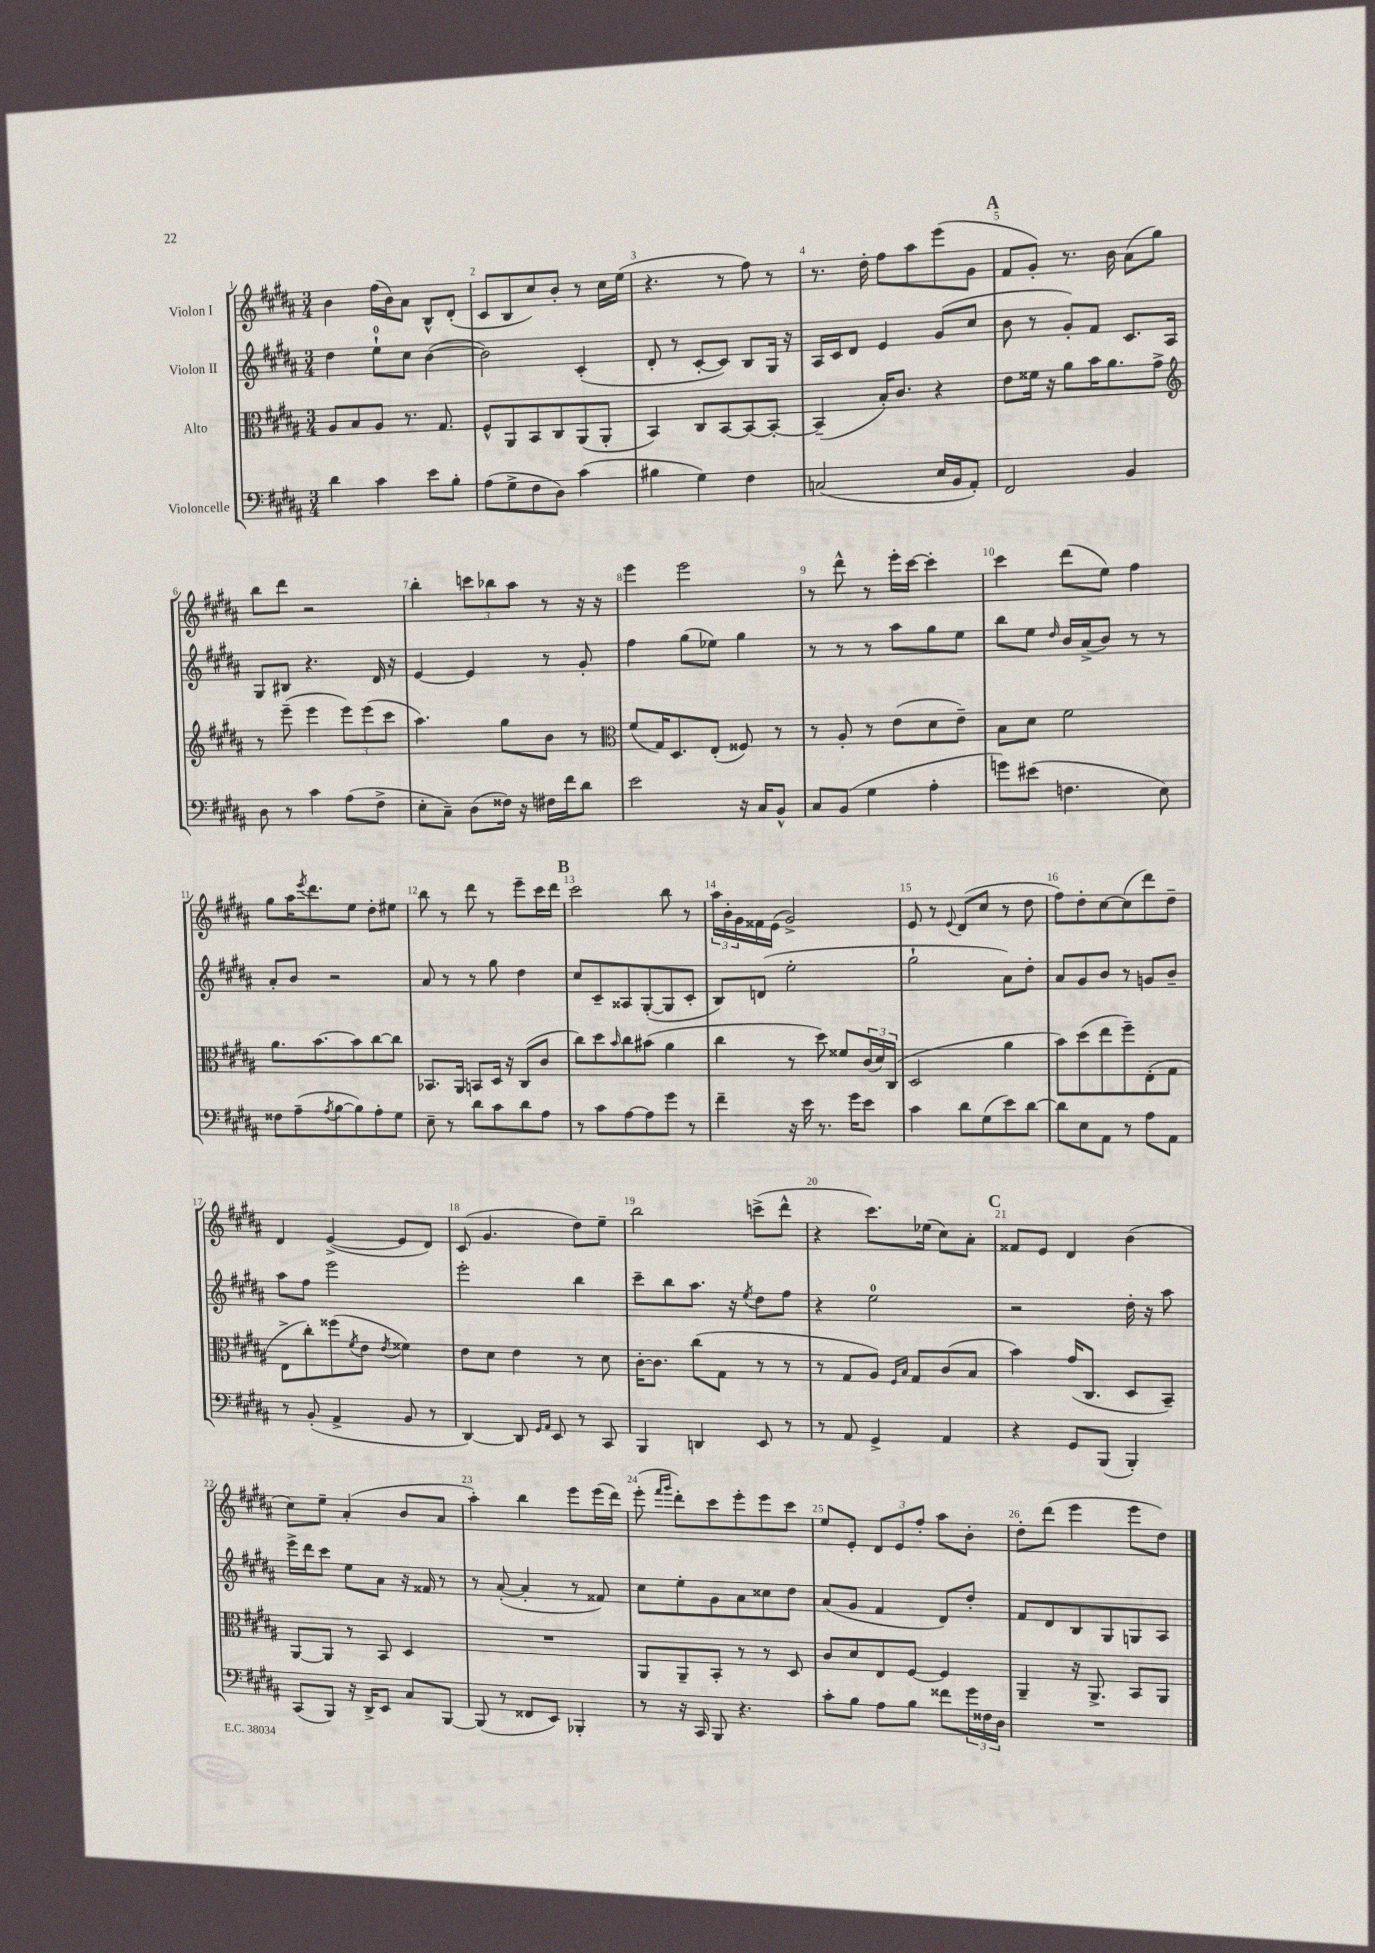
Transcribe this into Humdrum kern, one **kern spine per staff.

**kern	**kern	**kern	**kern
*part4	*part3	*part2	*part1
*staff4	*staff3	*staff2	*staff1
*I"Violoncelle	*I"Alto	*I"Violon II	*I"Violon I
*clefF4	*clefC3	*clefG2	*clefG2
*k[f#c#g#d#a#]	*k[f#c#g#d#a#]	*k[f#c#g#d#a#]	*k[f#c#g#d#a#]
*M3/4	*M3/4	*M3/4	*M3/4
=1	=1	=1	=1
4d#\	8A#/L	4dd#\	4b\
.	8B/	.	.
4c#\	8A#/J	8ee`\L	(16ff#\LL
.	.	.	16b\J)
.	8.r	8cc#\J	8a#\J
8e\L	.	([4b\	8B^^/L
.	8.G#/	.	.
8B'\J	.	.	(8d#'/J
=2	=2	=2	=2
(8A#\L	8F#^^/L	2b\])	8c#/L
8G#^\	8AA#/	.	8B/
8F#\	8BB/	.	8cc#/)
8D#\J)	8C#/	.	8b'/J
(4c#\	(8AA#/	(4c#'/	8r
.	8AA#'/J	.	16cc#\LL
.	.	.	(16ee\JJ
=3	=3	=3	=3
4B#X\	4BB/)	8d#'/	4.r
.	.	8r	.
4G#\)	8C#/L	[8c#'/L	.
.	[8BB/	8c#/J])	8r
4F#\	8BB/_	8B/L	8ff#\)
.	8BB'/J_	16G#/Jk	8r
.	.	16r	.
=4	=4	=4	=4
(2Cn/	(4BB~/]	16A#/LL	8.r
.	.	16c#/J	.
.	.	8d#/J	.
.	.	.	16dd#'\
.	16B'/KL)	4e/	8ff#\L
.	8.c#/J	.	.
.	.	.	8aa#\
16E/LL	4r	(8g#/L	(8eee\
16BB/J	.	.	.
8AA#'/J)	.	8cc#/J	8g#\J
!!LO:REH:place=s1:t=A
=5	=5	=5	=5
2FF#/	8e\L	8b\	8f#/L
.	16f##X\Jk	8r	8g#'/J)
.	16r	.	.
.	8a#\L	8g#'/L)	8.r
.	16b\K	8f#/J	.
.	8.a#\	.	16b\
4BB/	.	8.c#/L	(8a#\L
.	8g#^\J	.	8gg#\J)
.	.	16A#/Jk	.
!!LO:LB:g=z
=6	=6	=6	=6
*	*clefG2	*	*
8D#\	8r	8G#/L	8bb\L
8r	(8eee~\	8B#X/J	8ddd#\J
4c#\	4eee\	4.r	2r
(8A#\L	12eee\L)	.	.
.	(12eee\	.	.
8F#^\J	.	16d#/	.
.	12ccc#\J	.	.
.	.	16r	.
=7	=7	=7	=7
8E'\L	4.aa#\)	[4e/	4bb'\
8C#~\J)	.	.	.
(8D#\L	.	4e/]	12cccn\L
.	.	.	12bb-X\
16F##X\Jk)	8gg#\L	.	.
.	.	.	12aa#\J
16r	.	.	.
16F#X\LL	8b\J	8r	8r
16f#\J	.	.	.
8d#\J	8r	8g#'/	16r
.	.	.	16r
=8	=8	=8	=8
*	*clefC3	*	*
2e\	(8f#/L	4ff#\	4eee\
.	16G#/K)	.	.
.	8.D#/	.	.
.	.	(8gg#\L	2eee\
.	(8E'/J	8ee-X\J)	.
16r	8F##X/)	4gg#\	.
16C#/KL	.	.	.
8BB^^/J	8r	.	.
=9	=9	=9	=9
8C#/L	8r	8r	8r
(8BB/J	8A#'/	8r	8ddd#^^\
4G#\	8r	8r	8r
.	(8e\L	8aa#\L	16eee'\LL
.	.	.	[16ccc#\JJ
4A#'\	8d#\	8gg#\	4ccc#'\]
.	8e~\J)	8ee\J	.
=10	=10	=10	=10
8gn\L)	8B\L	8bb\L	4ccc#\
(8e#X\J	8d#\J	8ee\J	.
.	.	16qqdd#/	.
4.Fn\	2f#\	16b/LL	(8ddd#\L
.	.	(16a#^/J	.
.	.	8b/J)	8ee\J)
.	.	8r	4ff#\
8E\)	.	8r	.
!!LO:LB:g=z
=11	=11	=11	=11
8F##X\L	8.a#\L	8a#'/L	8gg#\L
(8A#~\	.	8b/J	16aa#\K
.	.	.	8qeee/
.	[8.b\	.	8.ddd#\
8qA#/	.	.	.
[8B\	.	2r	.
8B\])	8b\]	.	8ee\J
8A#'\	[8cc#\	.	8dd#'\L
8G#\J	8cc#\J]	.	8ee#X\J
=12	=12	=12	=12
8E~\	8.BB-X/L	8a#/	8bb\
8r	.	8r	8r
.	16AA#/Jk	.	.
8d#\L	8BBn/L	8r	8ddd#\
8c#\	16D#/Jk	8gg#\	8r
.	16r	.	.
8d#\	(8C#/L	4dd#\	8eee~\L
8A#\J	8c#/J	.	16ccc#\L
.	.	.	16ddd#\JJ
!!LO:REH:place=s1:t=B
=13	=13	=13	=13
8r	8cc#\L)	8cc#/L	2ccc#\
8c#\L	8dd#\	8c#~/	.
.	16qqb/	.	.
[8A#\	8cc#\	8A##X/	.
8A#\]	(8b#X\J	([8G#'/	.
8g#\J	4a#\	8G#/]	8bb\
8r	.	8c#'/J	8r
=14	=14	=14	=14
4f#~\	4cc#\	8B/L)	24aa#\LL
.	.	.	24b'\
.	.	.	24g#\
.	.	(8dn/J	16f##X\
.	.	.	(16e\JJ
16r	8r	2ee'\	2g#^/)
16e\	.	.	.
8.r	8dd#\)	.	.
.	8f##X/L	.	.
16g#\KL	.	.	.
8e\J	(24c#/L	.	.
.	24d#/)	.	.
.	(24C#/JJ	.	.
=15	=15	=15	=15
4c#\	2D#/	2gg#`\	8e/
.	.	.	8r
.	.	.	8qqe/
8d#\L	.	.	(8d#/L
(8G#\	.	.	8cc#/J
8e\)	4a#\	8a#\L)	8r
[8d#\J	.	8dd#'\J	8dd#\
=16	=16	=16	=16
8d#\L]	8b\L)	8a#/L	8ff#\L)
8E\	(8dd#\	8g#/	8dd#'\
8AA#\J	8ee\	8b/J	[8cc#\
8r	8ff#~\)	8r	(8cc#\]
8A#\L	(8E'\	8gn/L	8ddd#\)
8AA#\J	8G#\J	8b~/J	8dd#~\J
!!LO:LB:g=z
=17	=17	=17	=17
8r	8E^\L	8aa#\L	4d#/
(8BB'/	8cc#'\)	8ff#\J	.
4AA#^/	(8ff##X\	2eee\	([4e^/
.	8qf#/	.	.
.	8e\J	.	.
.	8qe/	.	.
8BB/	4f##X\)	.	8e/L]
8r	.	.	8d#/J)
=18	=18	=18	=18
[4DD#/)	8e\L	2eee'\	(8c#/
.	8d#\J	.	4.g#/
8DD#/]	4e\	.	.
16qqGG#/LL	.	.	.
16qqAA#/JJ	.	.	.
8EE/	.	.	.
8r	8r	4bb\	8dd#\L)
8CC#/	8d#\	.	8ee~\J
=19	=19	=19	=19
4BBB/	[16c#'\KL	8ccc#~\L	2bb\
.	8.c#\J]	.	.
.	.	8bb\	.
4DDn/	(8cc#\L	8.aa#\J	.
.	8G#\J	.	.
.	.	16r	.
.	.	8qee/	.
8EE/	8r	8dd#\L	(8cccn^\L
8r	8r	8ff#\J	8ddd#^^\J
=20	=20	=20	=20
8r	8r	4r	4r
8AA#/	8G#/L	.	.
4GG#^/	8A#/J)	2ee\	8.ccc#\L)
.	16qqF#/LL	.	.
.	16qqB/JJ	.	.
.	8G#/L	.	.
.	.	.	(16ee-X\Jk
4AA#/	(8c#/	.	8cc#\L)
.	8B/J	.	8a#'\J
!!LO:REH:place=s1:t=C
=21	=21	=21	=21
4r	4b\)	2r	8f##X/L
.	.	.	8e/J
8GG#/L	(16g#/KL	.	4d#/
.	8.C#/J	.	.
(8BBB/J	.	.	.
4BBB'/)	8D#/L	16dd#'\	(4b\
.	.	16r	.
.	8BB~/J)	8aa#\	.
!!LO:LB:g=z
=22	=22	=22	=22
(8CC#/L	[8AA#/L	16eee^\LL	8cc#\L)
.	.	16ddd#\J	.
8BBB/J)	8AA#/J]	8ccc#\J	8ee~\J
16r	8r	8ee\L	(4a#'/
16DD#^/KL	.	.	.
8EE/J	8BB/	8a#\J	.
8C#/L	4D#/	16r	8b/L
.	.	16f##X/	.
[8BBB/J	.	8r	8a#/J
=23	=23	=23	=23
(8BBB/]	2.r	8r	4aa#'\)
8r	.	([8a#'/	.
8FF##X/L	.	4a#'/]	4bb\
8EE/J)	.	.	.
4BBB-X'/	.	8r	8eee\L
.	.	8f##X/)	(16eee\L
.	.	.	16ddd#\JJ)
=24	=24	=24	=24
8r	8AA#/L	8cc#\L	(8eee'\
.	.	.	16qqfff#/LL
.	.	.	16qqggg#/JJ
16r	8AA#~/	8ee'\	8ddd#'\L)
16CC#/	.	.	.
8BBB/	8BB'/J	8g#\	8ccc#\
4.r	8r	8a#\	8eee'\
.	8r	8cc##X\	8eee\
.	8D#/	8dd#\J	8ccc#\J
=25	=25	=25	=25
8c#'\L	8c#/L	(8a#/L	8ee/L
8B\J	8d#/	8g#/J	8e'/J
8A#\L	8E/	4f#/	12d#/L
.	.	.	12e/
8B\J	[8F#/J	.	.
.	.	.	12ff#'/J
8f##X\L	4F#/]	8d#/L)	8aa#\L
24g#\L	.	8dd#'/J	8b'\J
24F##X\	.	.	.
24D#\JJ	.	.	.
=26	=26	=26	=26
2.r	4AA#~/	8f#/L	8dd#'\L
.	.	8d#/	(8ddd#\J
.	16r	8B/	4eee\
.	8.AA#^/	.	.
.	.	8G#/	.
.	8BB/L	8Gn/	8eee\L
.	8AA#/J	8A#/J	8dd#\J)
==	==	==	==
*-	*-	*-	*-
